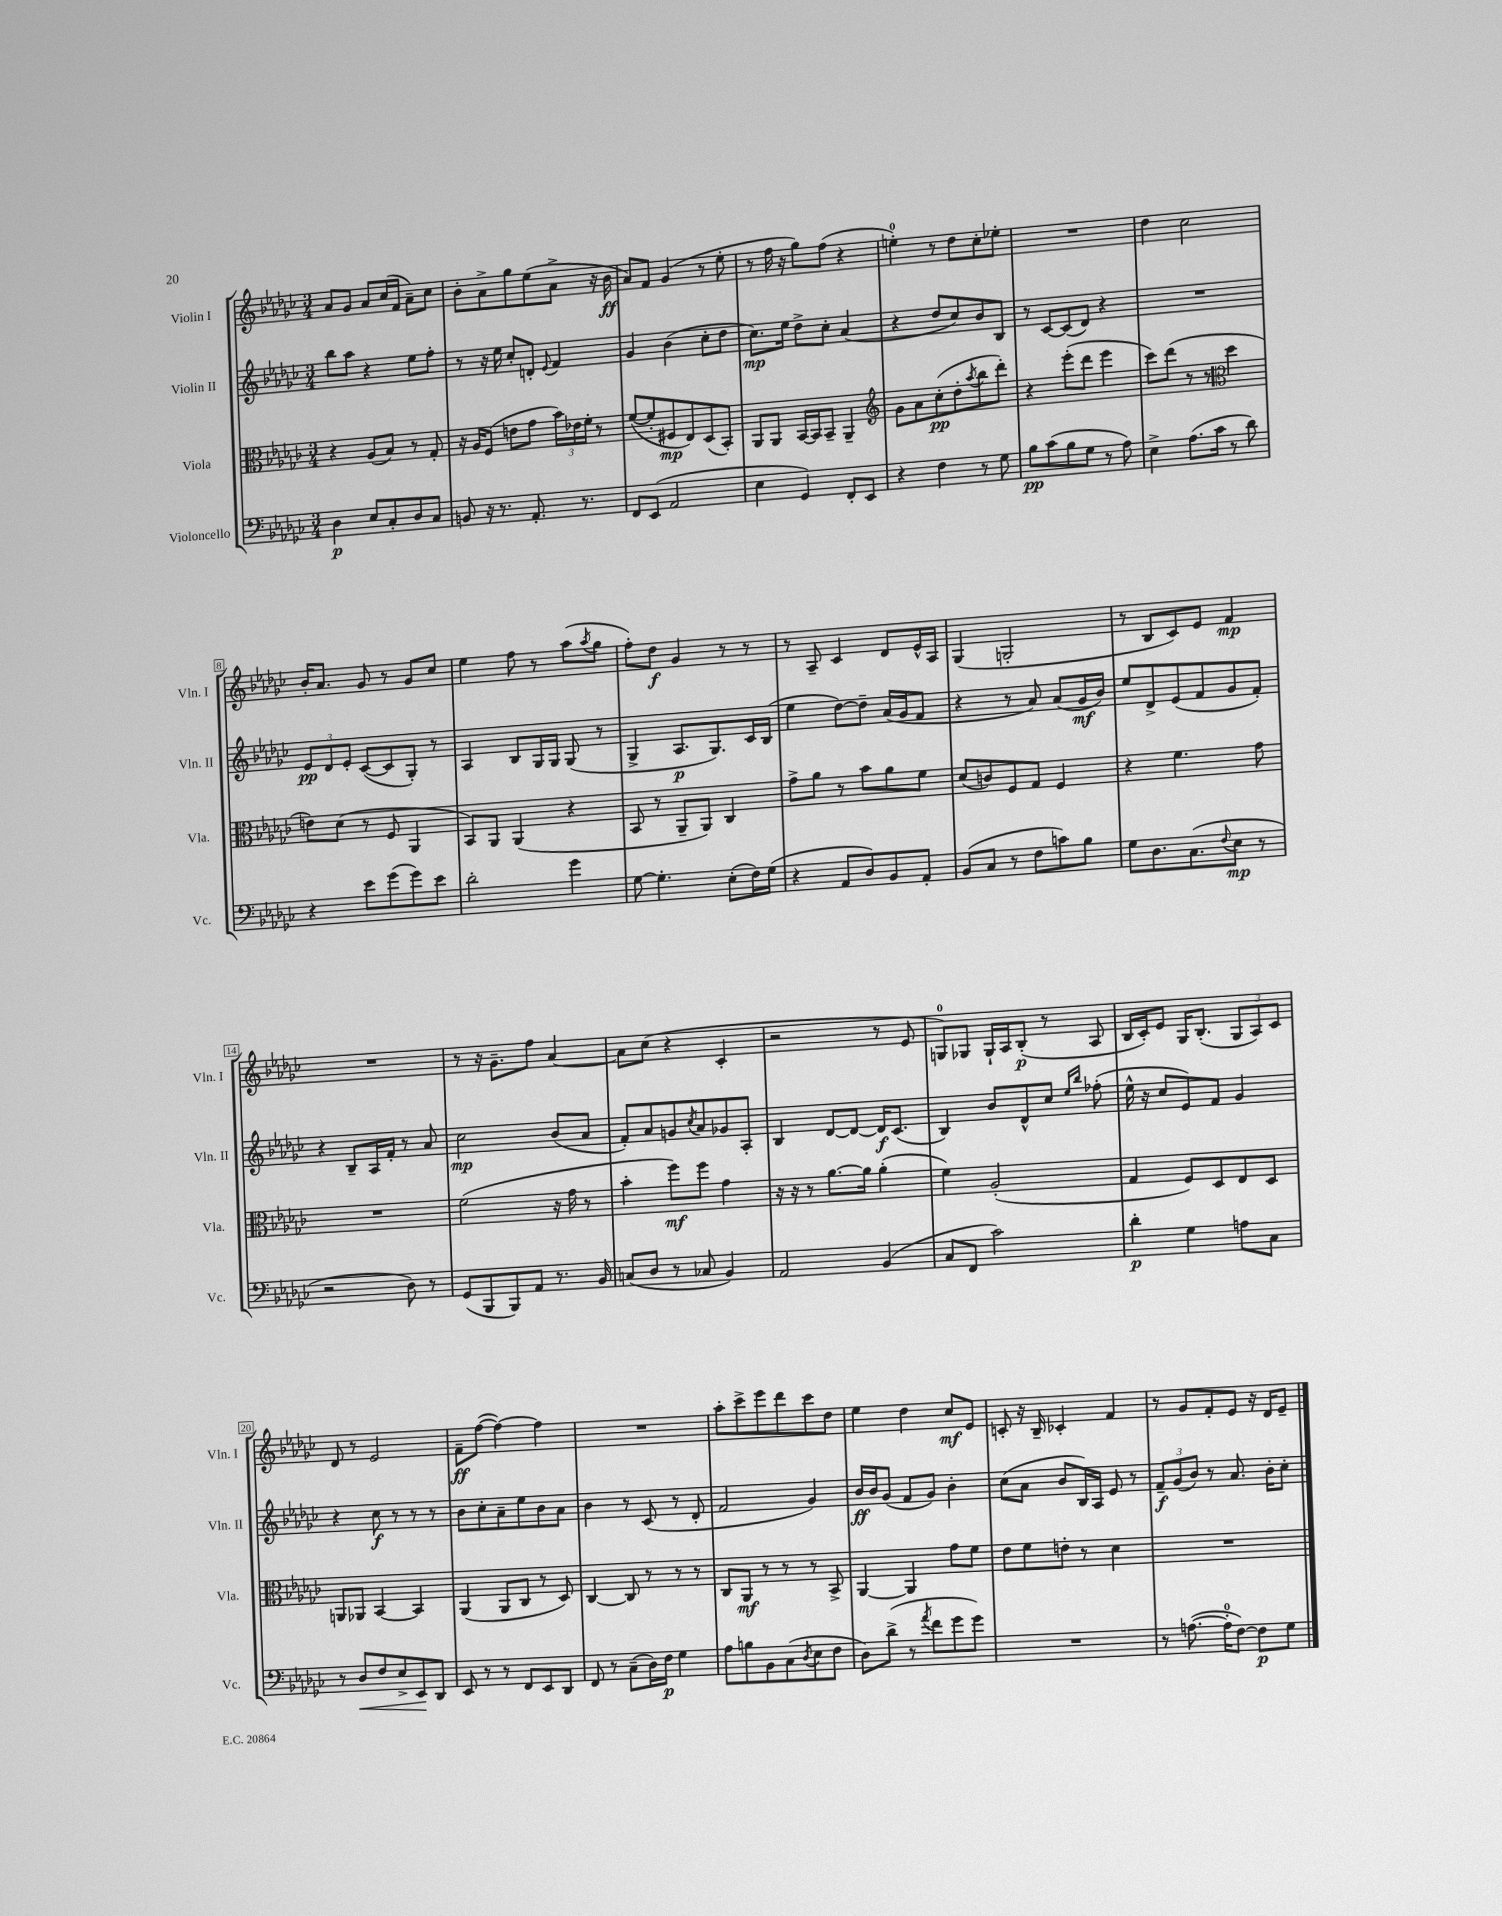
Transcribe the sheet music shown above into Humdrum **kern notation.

**kern	**dynam	**kern	**dynam	**kern	**dynam	**kern	**dynam
*part4	*part4	*part3	*part3	*part2	*part2	*part1	*part1
*staff4	*staff4	*staff3	*staff3	*staff2	*staff2	*staff1	*staff1
*I"Violoncello	*	*I"Viola	*	*I"Violin II	*	*I"Violin I	*
*I'Vc.	*	*I'Vla.	*	*I'Vln. II	*	*I'Vln. I	*
*clefF4	*	*clefC3	*	*clefG2	*	*clefG2	*
*k[b-e-a-d-g-c-]	*	*k[b-e-a-d-g-c-]	*	*k[b-e-a-d-g-c-]	*	*k[b-e-a-d-g-c-]	*
*M3/4	*	*M3/4	*	*M3/4	*	*M3/4	*
=1	=1	=1	=1	=1	=1	=1	=1
4D-\	p	4r	.	8bb-\L	.	8a-/L	.
.	.	.	.	8aa-\J	.	8g-/J	.
8E-/L	.	(8A-/L	.	4r	.	8a-/L	.
8C-'/	.	8B-/J)	.	.	.	(16cc-/L	.
.	.	.	.	.	.	16f/JJ	.
8D-/	.	8r	.	8ee-\L	.	8a-~\L)	.
8C-/J	.	8G-'/	.	8ff'\J	.	8cc-\J	.
=2	=2	=2	=2	=2	=2	=2	=2
8BBn/	.	16r	.	8r	.	8b-'\L	.
.	.	16A-/KL	.	.	.	.	.
16r	.	(8F/J	.	16r	.	8a-^\	.
8.r	.	.	.	16ee-\	.	.	.
.	.	8en\L	.	8cc-'/L	.	8gg-\	.
8.AA-'/	.	8g-\J	.	8dn'/J	.	(8ee-\	.
.	.	.	.	8qqe-/	.	.	.
.	.	24b-\LL)	.	4f/	.	8a-^\J	.
.	.	24e-X\	.	.	.	.	.
8.r	.	.	.	.	.	.	.
.	.	24f'\JJ	.	.	.	.	.
.	.	8r	.	.	.	16r	.
.	.	.	.	.	.	16b-\	ff
=3	=3	=3	=3	=3	=3	=3	=3
8FF/L	.	([8f/L	.	4g-/	.	8a-/L)	.
(8EE-/J	.	8f'/]	.	.	.	8f/J	.
2AA-/	.	8F#X/	mp	(4b-\	.	(4g-/	.
.	.	8E-/)	.	.	.	.	.
.	.	(8D-/	.	8cc-'\L	.	8r	.
.	.	8BB-'/J)	.	8dd-\J	.	8ee-'\	.
=4	=4	=4	=4	=4	=4	=4	=4
4E-\	.	8AA-/L	.	8.cc-\L)	mp	8r	.
.	.	8AA-/J	.	.	.	16ff\	.
.	.	.	.	16ee-\Jk	.	16r	.
4GG-/)	.	[16BB-/LL	.	8dd-^\L	.	8gg-\L)	.
.	.	16BB-/J]	.	.	.	.	.
.	.	8BB-~/J	.	8cc-'\J	.	(8ff\J	.
8FF'/L	.	4AA-~/	.	(4a-/	.	4r	.
8EE-/J	.	.	.	.	.	.	.
=5	=5	=5	=5	=5	=5	=5	=5
*	*	*clefG2	*	*	*	*	*
4r	.	8g-\L	.	4r	.	4een'\)	.
.	.	8a-\	.	.	.	.	.
4F\	.	(8cc-'\	pp	8dd-/L	.	8r	.
.	.	8dd-'\	.	8cc-/)	.	8dd-\L	.
.	.	8qaa-/	.	.	.	.	.
8r	.	8bb-\	.	8b-/	.	8cc-'\	.
8G-\	.	8ddd-'\J)	.	8B-/J	.	8ee-X'\J	.
=6	=6	=6	=6	=6	=6	=6	=6
8B-\L	pp	4r	.	8r	.	2.r	.
(8c-\	.	.	.	[8c-/L	.	.	.
8B-\	.	(8eee-'\L	.	(8c-/]	.	.	.
8G-\J	.	8ddd-\J	.	8d-/J)	.	.	.
8r	.	4eee-\	.	4r	.	.	.
8A-\)	.	.	.	.	.	.	.
=7	=7	=7	=7	=7	=7	=7	=7
4E-^\	.	8ccc-\L)	.	2.r	.	4dd-\	.
.	.	(8ddd-\J	.	.	.	.	.
(8.A-\L	.	8r	.	.	.	2cc-\	.
.	.	8r	.	.	.	.	.
16c-\Jk	.	.	.	.	.	.	.
*	*	*clefC3	*	*	*	*	*
8r	.	4dd-\	.	.	.	.	.
8d-\)	.	.	.	.	.	.	.
!!LO:LB:g=z
=8	=8	=8	=8	=8	=8	=8	=8
4r	.	8en\L)	.	12e-/L	pp	16b-'/KL	.
.	.	.	.	.	.	8.a-/J	.
.	.	.	.	12d-/	.	.	.
.	.	(8d-\J	.	.	.	.	.
.	.	.	.	12e-'/J	.	.	.
8e-\L	.	8r	.	([8c-/L	.	8g-/	.
(8g-\	.	8F/	.	8c-/]	.	8r	.
8g-\)	.	4AA-/	.	8G-'/J)	.	8g-/L	.
8e-\J	.	.	.	8r	.	8cc-/J	.
=9	=9	=9	=9	=9	=9	=9	=9
2d-'\	.	8BB-/L)	.	4A-/	.	4ee-\	.
.	.	8AA-/J	.	.	.	.	.
.	.	(4AA-/	.	8B-/L	.	8ff\	.
.	.	.	.	16G-/L	.	8r	.
.	.	.	.	16G-/JJ	.	.	.
4g-\	.	4r	.	(8G-/	.	(8aa-\L	.
.	.	.	.	.	.	8qaa-/	.
.	.	.	.	8r	.	8gg-\J	.
=10	=10	=10	=10	=10	=10	=10	=10
[8G-\	.	8BB-/	.	4G-^/	.	8ff'\L)	.
4.G-'\]	.	8r	.	.	.	8dd-\J	f
.	.	8AA-~/L	.	8.A-/L	p	4g-/	.
.	.	8AA-/J)	.	.	.	.	.
.	.	.	.	8.G-/)	.	.	.
(8E-'\L	.	4C-/	.	.	.	8r	.
16F\L)	.	.	.	16c-/L	.	8r	.
(16G-\JJ	.	.	.	(16B-/JJ	.	.	.
=11	=11	=11	=11	=11	=11	=11	=11
4r	.	8g-^\L	.	4ee-\	.	8r	.
.	.	8a-\J	.	.	.	8A-~/	.
8AA-/L	.	8r	.	[8dd-\L)	.	4c-/	.
8D-/)	.	8b-\L	.	8dd-~\J]	.	.	.
8BB-/	.	8a-\	.	(16a-/LL	.	8d-/L	.
.	.	.	.	16g-/J	.	.	.
8AA-'/J	.	8f\J	.	8f/J	.	16e-^^/L	.
.	.	.	.	.	.	16A-/JJ	.
=12	=12	=12	=12	=12	=12	=12	=12
(8BB-/L	.	(8d-/L	.	4r	.	(4G-/	.
8C-/J	.	8cn/)	.	.	.	.	.
8r	.	8F/	.	8r	.	2Gn'/	.
8F\L	.	8G-/J	.	8a-/)	.	.	.
8cn\)	.	4F/	.	(8a-/L	.	.	.
8B-\J	.	.	.	16g-/L	mf	.	.
.	.	.	.	16b-/JJ)	.	.	.
=13	=13	=13	=13	=13	=13	=13	=13
8G-\L	.	4r	.	8ee-/L	.	8r	.
8.D-\	.	.	.	8d-^/	.	8B-/L	.
.	.	4.f\	.	(8e-/	.	8c-/)	.
(8.C-\	.	.	.	.	.	.	.
.	.	.	.	8f/	.	8e-/J	.
8qqF/	.	.	.	.	.	.	.
8E-\J	mp	.	.	8g-/	.	4f/	mp
8r	.	8g-\	.	8f'/J)	.	.	.
!!LO:LB:g=z
=14	=14	=14	=14	=14	=14	=14	=14
2r	.	2.r	.	4r	.	2.r	.
.	.	.	.	8B-~/L	.	.	.
.	.	.	.	16A-/L	.	.	.
.	.	.	.	16f'/JJ	.	.	.
8D-\)	.	.	.	8r	.	.	.
8r	.	.	.	8a-/	.	.	.
=15	=15	=15	=15	=15	=15	=15	=15
(8GG-/L	.	(2f\	.	2cc-\	mp	8r	.
8BBB-/	.	.	.	.	.	16r	.
.	.	.	.	.	.	8.g-~\L	.
8BBB-/)	.	.	.	.	.	.	.
8AA-/J	.	.	.	.	.	8ff\J	.
8.r	.	16r	.	(8b-/L	.	[4a-/	.
.	.	16g-\	.	.	.	.	.
.	.	8r	.	8a-/J	.	.	.
16BB-/	.	.	.	.	.	.	.
=16	=16	=16	=16	=16	=16	=16	=16
(8Cn/L	.	4b-'\	.	8f'/L)	.	8a-\L]	.
8D-/J	.	.	.	8a-/	.	(8cc-\J	.
8r	.	8ff\L)	mf	8gn/	.	4r	.
.	.	.	.	8qcc-/	.	.	.
8C-X/	.	8ff\J	.	8a-/	.	.	.
4BB-/)	.	4g-\	.	8g-X/	.	4c-'/	.
.	.	.	.	8A-'/J	.	.	.
=17	=17	=17	=17	=17	=17	=17	=17
2AA-/	.	16r	.	4B-/	.	2r	.
.	.	16r	.	.	.	.	.
.	.	8r	.	.	.	.	.
.	.	[8.a-\L	.	[8d-/L	.	.	.
.	.	.	.	8d-/J_	.	.	.
.	.	16a-\Jk]	.	.	.	.	.
(4BB-/	.	(4a-'\	.	16d-/KL]	f	8r	.
.	.	.	.	(8.c-/J	.	.	.
.	.	.	.	.	.	8e-/	.
=18	=18	=18	=18	=18	=18	=18	=18
8C-/L	.	4f\)	.	4B-/)	.	8Gn/L)	.
8FF/J	.	.	.	.	.	8G-X/J	.
2c-\)	.	(2A-'/	.	8b-/L	.	16G-`/LL	.
.	.	.	.	.	.	16A-/J	.
.	.	.	.	8d-^^/	.	(8B-'/J	p
.	.	.	.	8cc-/J	.	8r	.
.	.	.	.	16qqee-/LL	.	.	.
.	.	.	.	16qqbb-/JJ	.	.	.
.	.	.	.	(8ff-X'\	.	8A-/	.
=19	=19	=19	=19	=19	=19	=19	=19
4d-'\	p	4G-/	.	16ee-^^\	.	16B-/LL	.
.	.	.	.	16r	.	16c-'/J)	.
.	.	.	.	8cc-/L	.	8e-/J	.
4G-\	.	8F/L)	.	8e-/)	.	16G-/KL	.
.	.	.	.	.	.	(8.B-'/J	.
.	.	8D-/	.	8f/J	.	.	.
8An\L	.	8E-/	.	4g-/	.	12G-/L	.
.	.	.	.	.	.	12A-/)	.
8C-\J	.	8D-/J	.	.	.	.	.
.	.	.	.	.	.	12c-/J	.
!!LO:LB:g=z
=20	=20	=20	=20	=20	=20	=20	=20
8r	.	8AAn/L	.	4r	.	8d-/	.
!	!LO:HP:b	!	!	!	!	!	!
8D-/L	<	8AA-X/J	.	.	.	8r	.
8F/	.	[4BB-/	.	8cc-\	f	2e-/	.
8E-^/	.	.	.	8r	.	.	.
8EE-/	.	4BB-/]	.	8r	.	.	.
8DD-/J	[	.	.	8r	.	.	.
=21	=21	=21	=21	=21	=21	=21	=21
8EE-/	.	(4AA-/	.	8b-\L	.	8f~\L	ff
8r	.	.	.	8cc-'\	.	([8ff\J	.
8r	.	8AA-/L	.	8a-~\	.	4ff\_)	.
8FF/L	.	8C-/J	.	8ee-\	.	.	.
8EE-/	.	8r	.	8b-\	.	4ff\]	.
8DD-/J	.	8D-/)	.	8a-\J	.	.	.
=22	=22	=22	=22	=22	=22	=22	=22
8FF/	.	[4C-/	.	4b-\	.	2.r	.
8r	.	.	.	.	.	.	.
(8C-~\L	.	8C-/]	.	8r	.	.	.
16D-\L)	.	8r	.	(8c-/	.	.	.
16F\JJ	p	.	.	.	.	.	.
4G-\	.	8r	.	8r	.	.	.
.	.	8r	.	8d-'/	.	.	.
=23	=23	=23	=23	=23	=23	=23	=23
8A-\L	.	8C-/L	.	2f/	.	8aa-'\L	.
8Bn\	.	8AA-/J	mf	.	.	8ccc-^\	.
8BB-\	.	8r	.	.	.	8eee-\	.
(8C-\	.	8r	.	.	.	8ddd-\	.
8qD-/	.	.	.	.	.	.	.
8E-\	.	8r	.	4g-/)	.	8ccc-\	.
8F\J	.	8BB-^/	.	.	.	8dd-\J	.
=24	=24	=24	=24	=24	=24	=24	=24
8D-\L)	.	[4AA-/	.	16b-/LL	ff	4ee-\	.
.	.	.	.	16b-/J	.	.	.
(8d-^\J	.	.	.	(8g-/J	.	.	.
8r	.	4AA-/]	.	8f/L	.	4dd-\	.
8qa-/	.	.	.	.	.	.	.
8f\L	.	.	.	8g-/J)	.	.	.
8g-\	.	8g-\L	.	4b-'\	.	8cc-/L	mf
8g-\J)	.	8f\J	.	.	.	8e-/J	.
=25	=25	=25	=25	=25	=25	=25	=25
2.r	.	8e-\L	.	(8cc-\L	.	8cn'/	.
.	.	8f\	.	8a-\J	.	16r	.
.	.	.	.	.	.	16B-~/	.
.	.	8en'\J	.	8b-/L	.	4c-X'/	.
.	.	8r	.	16B-/L)	.	.	.
.	.	.	.	16A-/JJ	.	.	.
.	.	4d-\	.	8e-/	.	4f/	.
.	.	.	.	8r	.	.	.
=26	=26	=26	=26	=26	=26	=26	=26
8r	.	2.r	.	12f~/L	f	8r	.
.	.	.	.	(12g-/	.	.	.
([8.An\	.	.	.	.	.	8g-/L	.
.	.	.	.	12b-/J)	.	.	.
.	.	.	.	8r	.	8f'/	.
16A'\KL]	.	.	.	.	.	.	.
[8F\J)	.	.	.	8.a-/	.	8e-/J	.
8F\L]	p	.	.	.	.	16r	.
.	.	.	.	16b-'\KL	.	16d-/KL	.
8G-\J	.	.	.	8cc-'\J	.	8e-~/J	.
==	==	==	==	==	==	==	==
*-	*-	*-	*-	*-	*-	*-	*-
